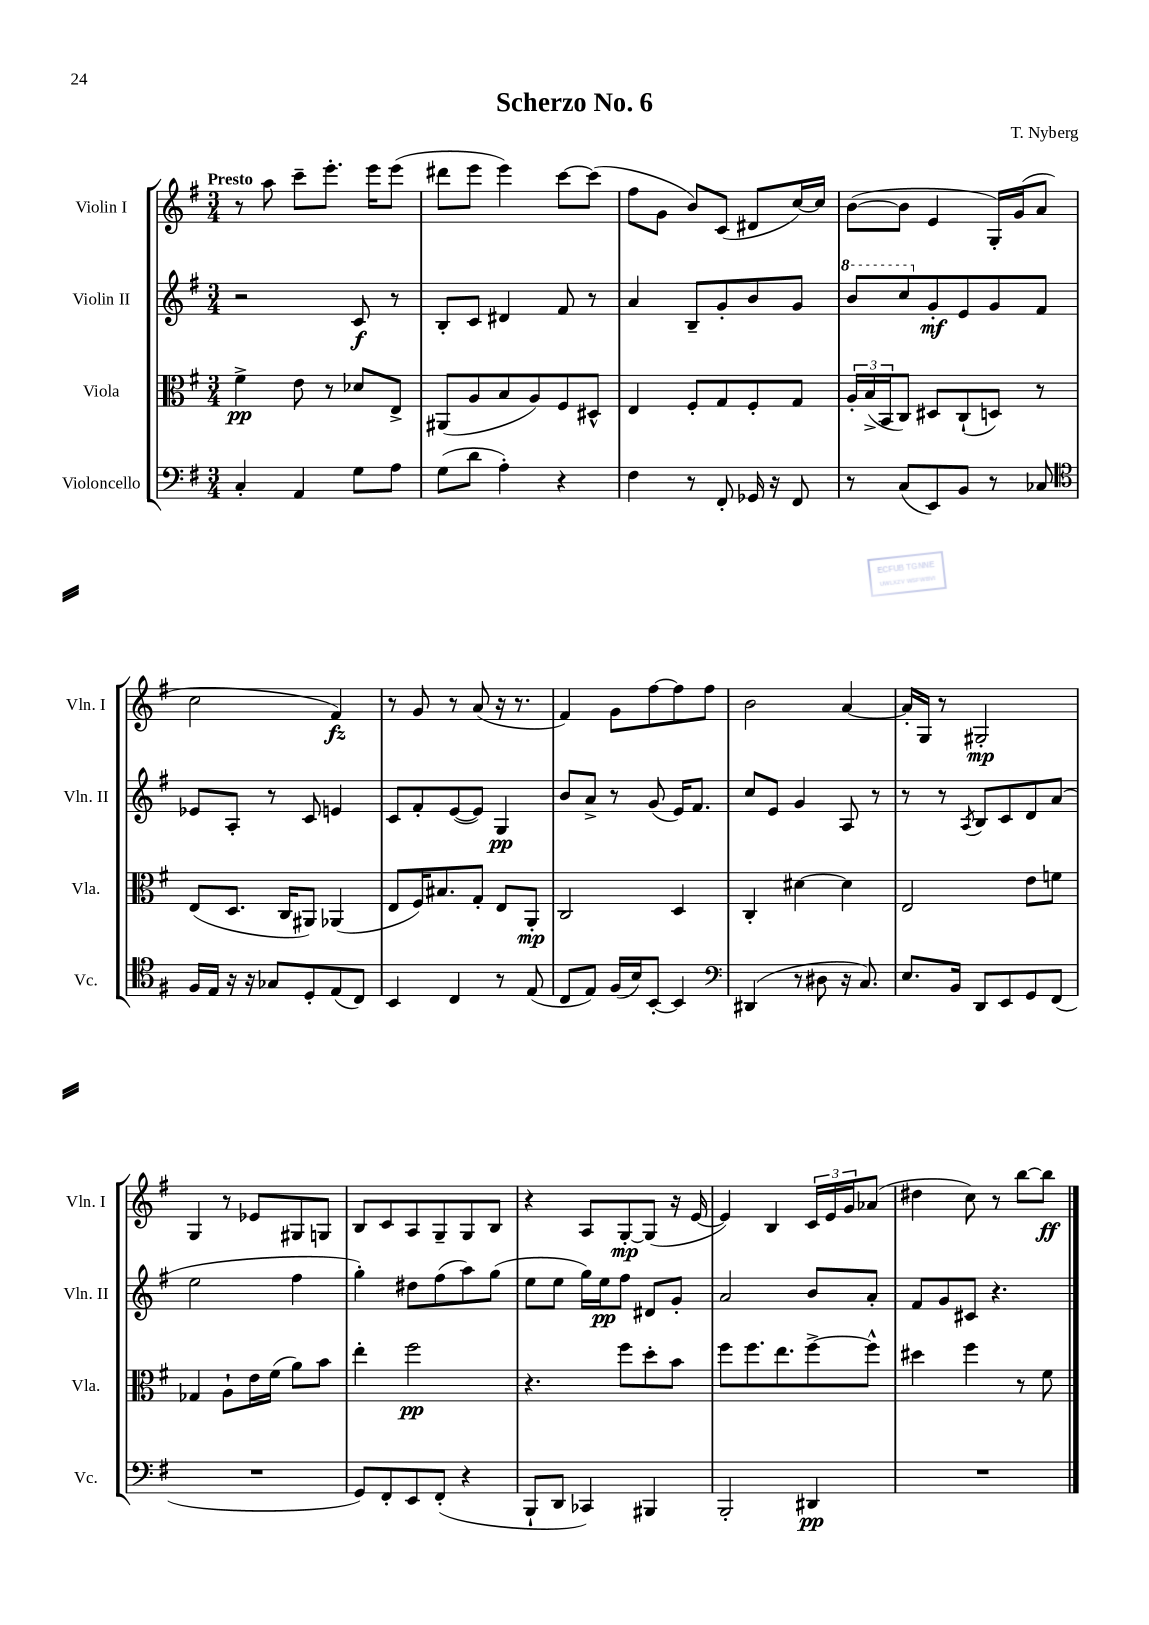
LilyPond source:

\header { title = "Scherzo No. 6" composer = "T. Nyberg" }
<<
\new StaffGroup <<
\new Staff = "s0" \with { instrumentName = "Violin I" shortInstrumentName = "Vln. I" } {
    \clef treble \key g \major \numericTimeSignature \time 3/4 \tempo "Presto"
    r8 a''8 c'''8-- e'''8.-. e'''16 e'''8( |
    dis'''8 e'''8 e'''4) c'''8~ c'''8( |
    fis''8 g'8 b'8) c'8( dis'8 c''16~) c''16 |
    b'8~( b'8 e'4 g16-.) g'16( a'8 |
    c''2 fis'4\fz) |
    r8 g'8 r8 a'8( r16 r8. |
    fis'4) g'8 fis''8~ fis''8 fis''8 |
    b'2 a'4~ |
    a'16-. g16 r8 gis2-.\mp |
    g4 r8 ees'8 gis8 g8 |
    b8 c'8 a8 g8-- g8 b8 |
    r4 a8 g8~-.\mp g8( r16 e'16~ |
    e'4) b4 \tuplet 3/2 { c'16 e'16 g'16 } aes'8( |
    dis''4 c''8) r8 b''8~ b''8\ff \bar "|." |
}
\new Staff = "s1" \with { instrumentName = "Violin II" shortInstrumentName = "Vln. II" } {
    \clef treble \key g \major \numericTimeSignature \time 3/4
    r2 c'8\f r8 |
    b8-. c'8 dis'4 fis'8 r8 |
    a'4 b8-- g'8-. b'8 g'8 |
    \ottava #1 b''8 c'''8 \ottava #0 g'8-.\mf e'8 g'8 fis'8 |
    ees'8 a8-. r8 c'8 e'4 |
    c'8 fis'8-. e'8~( e'8) g4\pp |
    b'8 a'8-> r8 g'8( e'16) fis'8. |
    c''8 e'8 g'4 a8 r8 |
    r8 r8 \acciaccatura { a8 } b8 c'8 d'8 a'8( |
    e''2 fis''4 |
    g''4-.) dis''8 fis''8( a''8) g''8( |
    e''8 e''8 g''16) e''16\pp fis''8 dis'8 g'8-. |
    a'2 b'8 a'8-. |
    fis'8 g'8 cis'8 r4. \bar "|." |
}
\new Staff = "s2" \with { instrumentName = "Viola" shortInstrumentName = "Vla." } {
    \clef alto \key g \major \numericTimeSignature \time 3/4
    fis'4->\pp e'8 r8 des'8 e8-> |
    ais,8( a8 b8 a8) fis8 dis8-^ |
    e4 fis8-. g8 fis8-. g8 |
    \tuplet 3/2 { a16-. b16->( b,16 } c8) dis8 c8-!( d8) r8 |
    e8( d8. c16 ais,8) aes,4( |
    e8 fis16) bis8. g8-. e8 a,8-.\mp |
    c2 d4 |
    c4-. dis'4~ dis'4 |
    e2 e'8 f'8 |
    ges4 a8-! e'16 fis'16( a'8) b'8 |
    e''4-. fis''2\pp |
    r4. fis''8 d''8-. b'8 |
    fis''8 fis''8. e''8. fis''8~-> fis''8-^ |
    dis''4 fis''4 r8 fis'8 \bar "|." |
}
\new Staff = "s3" \with { instrumentName = "Violoncello" shortInstrumentName = "Vc." } {
    \clef bass \key g \major \numericTimeSignature \time 3/4
    c4-. a,4 g8 a8 |
    g8( d'8 a4-.) r4 |
    fis4 r8 fis,8-. ges,16 r16 fis,8 |
    r8 c8( e,8) b,8 r8 ces8 |
    \clef tenor fis16 e16 r16 r16 ges8 d8-. e8( c8) |
    b,4 c4 r8 e8( |
    c8 e8) fis16( b16) b,8~-. b,4 |
    \clef bass dis,4( r8 dis8 r16 c8.) |
    e8. b,16 d,8 e,8 g,8 fis,8( |
    R2. |
    g,8) fis,8-. e,8 fis,8-.( r4 |
    b,,8-! d,8 ces,4) bis,,4 |
    b,,2-. dis,4\pp |
    R2. \bar "|." |
}
>>
>>
\layout { \context { \Score \remove "Bar_number_engraver" } }
